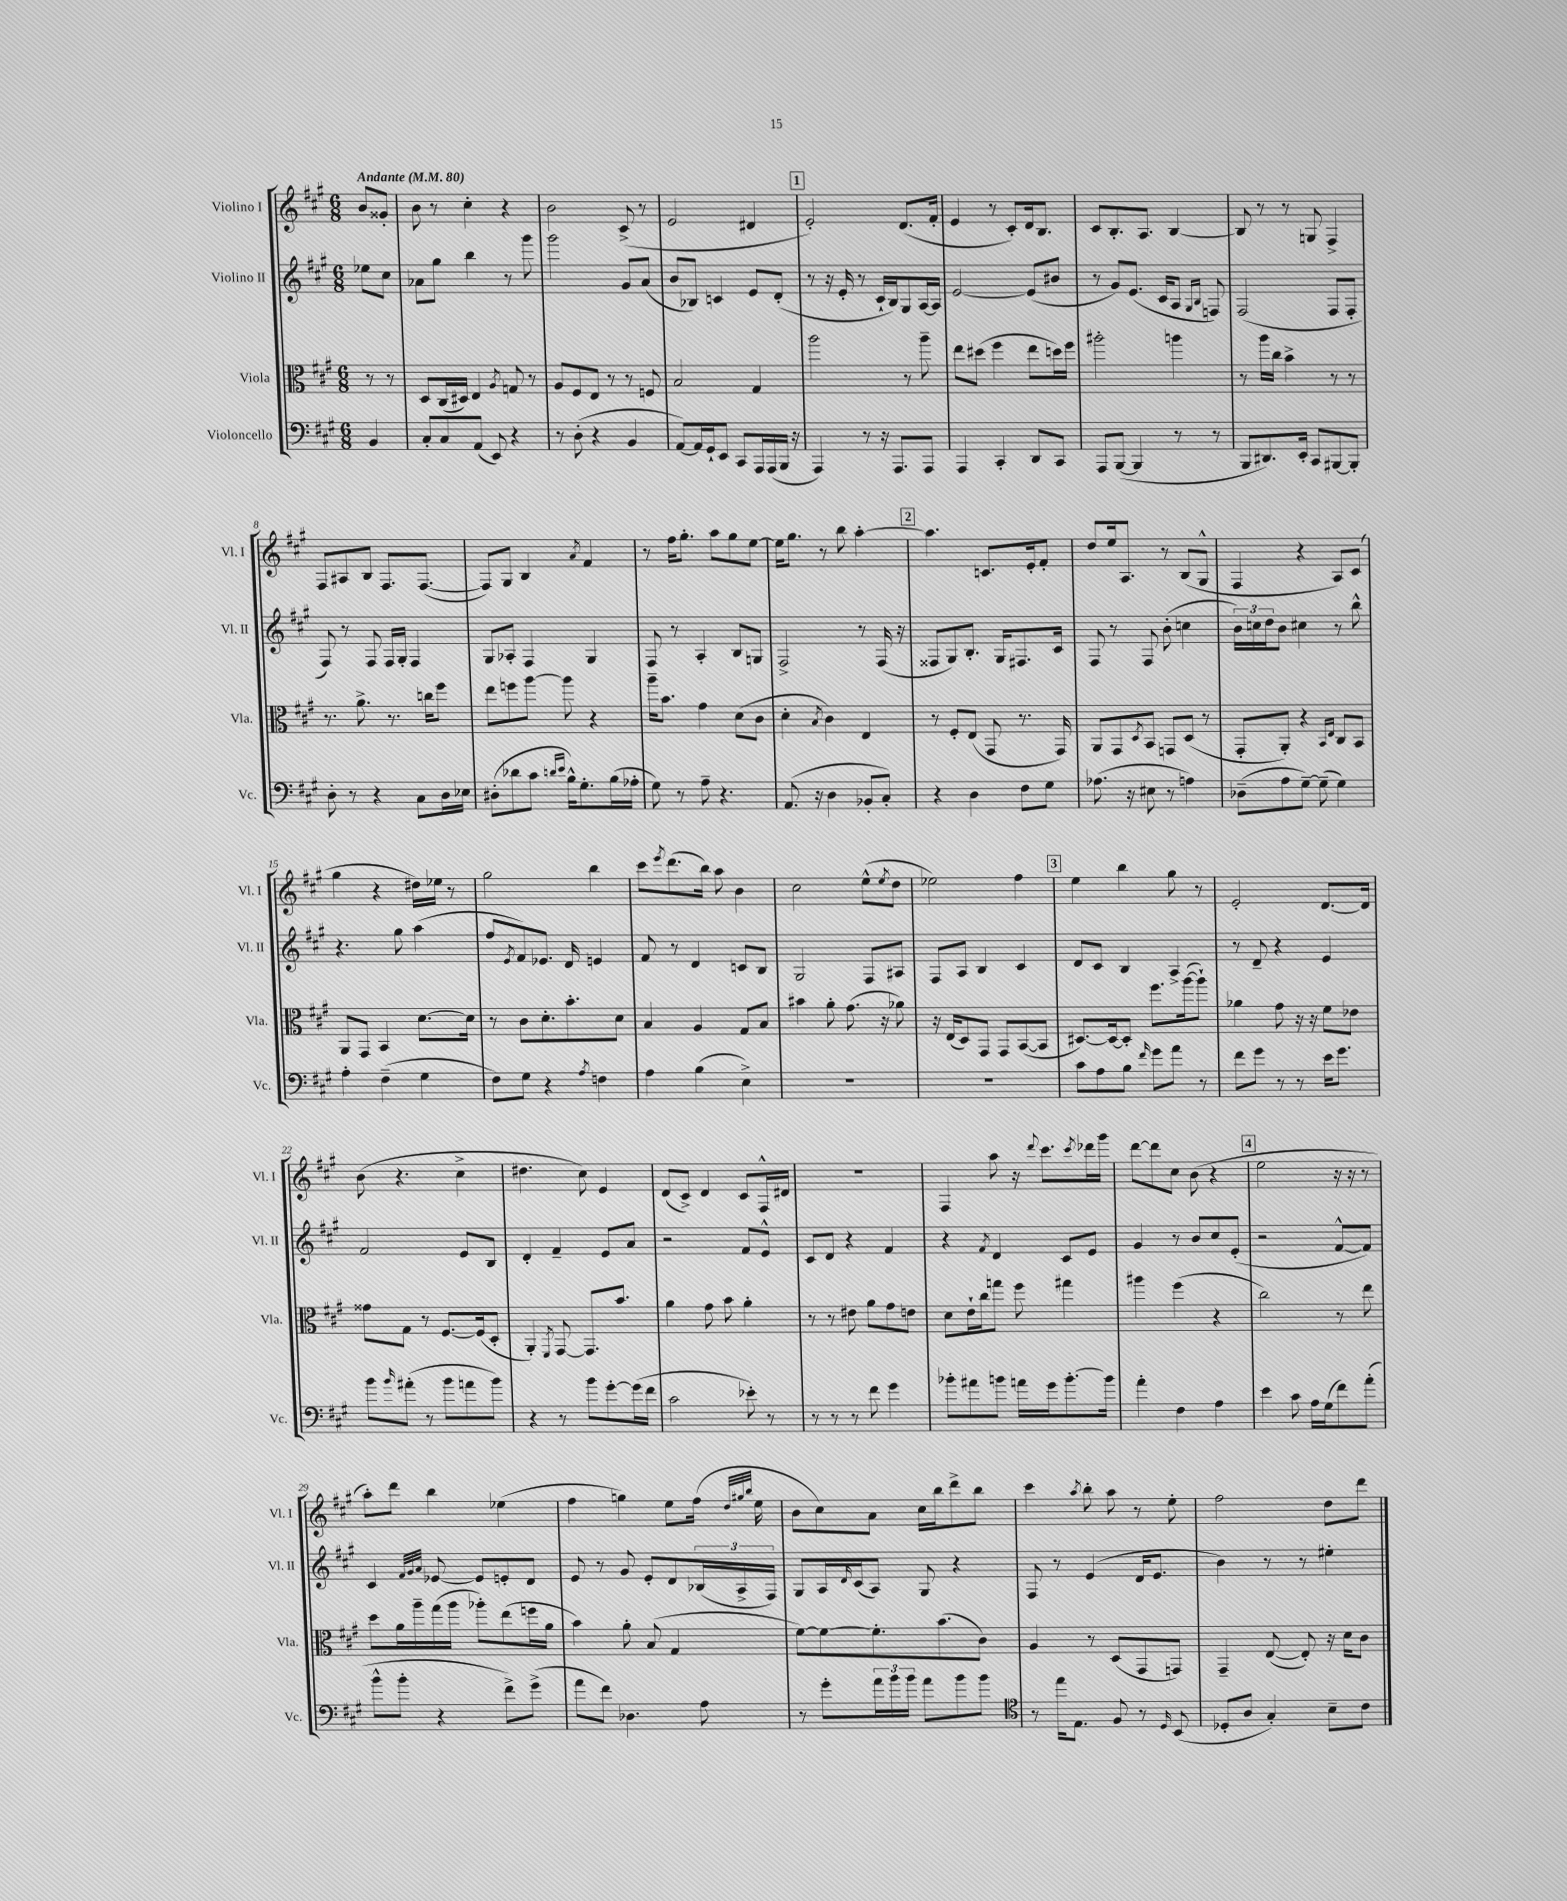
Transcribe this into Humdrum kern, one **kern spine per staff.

**kern	**kern	**kern	**kern
*staff4	*staff3	*staff2	*staff1
*clefF4	*clefC3	*clefG2	*clefG2
*k[f#c#g#]	*k[f#c#g#]	*k[f#c#g#]	*k[f#c#g#]
*M6/8	*M6/8	*M6/8	*M6/8
*MM80	*MM80	*MM80	*MM80
4BB/	8r	8ee-\L	8b/L
.	8r	8cc#\J	8g##'/J
=	=	=	=
8C#'/L	8D/L	8a-\L	8b\
8C#/	(16C#/L	8gg#\J	8r
.	16D#/JJ)	.	.
(8AA/J	4E/	4bb\	4cc#'\
8EE/)	.	.	.
.	8qA/	.	.
4r	8G/	8r	4r
.	8r	8ggg#\	.
=	=	=	=
8r	8A/L	2ggg#\	2b\
(8D'\	8F#/	.	.
4r	8E/J	.	.
.	8r	.	.
4BB/	8r	8g#/L	(8c#^/
.	8F/	(8a/J	8r
=	=	=	=
[8AA/L)	2B/	8b/L	2e/
16AA/]L	.	8B-/J)	.
16GG#`/J	.	.	.
8EE/J	.	4c/	.
8CC#/L	.	.	.
16AAA/L	4G#/	8e/L	4d#/
(16AAA/	.	.	.
16BBB/JJ	.	(8d'/J	.
16r	.	.	.
=	=	=	=
4AAA/)	2aa\	8r	2e'/)
.	.	16r	.
.	.	16e'/	.
8r	.	8r	.
16r	.	16c#`/LL	.
8.AAA/L	.	16B/J)	.
.	8r	8G#/	(8.d/L
8AAA/J	8aa~\	[16A/L	.
.	.	16A/]JJ	16f#'/Jk
=	=	=	=
4AAA/	8ee\L	[2e/	4e/
.	(8dd#\J	.	.
4CC#'/	4ff#\	.	8r
.	.	.	8c#'/L)
8DD/L	8ee\L	(8e/]L	16d/k
.	.	.	8.B/J
8CC#/J	16dd\L)	8b#/J	.
.	16ff#\JJ	.	.
=	=	=	=
8AAA/L	2aa#'\	8r	8c#/L
([8BBB/J	.	8g#/L)	8.B'/
4BBB/]	.	(8.e/J	.
.	.	.	8.A/J
.	.	16c#/LK	.
8r	4aa\	8A/J	[4B/
.	.	16qqG#/LL	.
.	.	16qqB/JJ	.
8r	.	8F/)	.
=	=	=	=
8BBB/L	8r	(2F#/	8B/]
8.DD#/)	16aa\LL	.	8r
.	16cc#\JJ	.	.
.	4b^\	.	8r
16EE'/Jk	.	.	.
8CC#/L	.	.	8G/
[8BBB#/	8r	8F#/L	4F#^/
8BBB#'/]J	8r	8F#'/J	.
=	=	=	=
8D'\	8.r	8F#/)	8F#/L
8r	.	8r	8A#/
.	8.a^\	.	.
4r	.	8F#/	8B/J
.	8.r	16F#/LL	8.F#/L
.	.	16G#'/JJ	.
8C#\L	.	4F#/	.
.	16cc\LK	.	([8.F#/J
16D\L	8ff#\J	.	.
16E-\JJ	.	.	.
=	=	=	=
(8D#'\L	8ee\L	8G#/L	8F#/]L)
8d-\	8ff\	8A-'/J	8G#/J
8c#\J	[8aa\J	4F#/	4B/
16qqd/LL	.	.	.
16qqe/JJ	.	.	.
16B^^\LK)	8aa\]	.	.
8.G#'\	.	.	.
.	.	.	8qa/
.	4r	4G#/	4f#/
(16B\L	.	.	.
16A-'\JJ	.	.	.
=	=	=	=
8G#\)	16aa~\LK	8F#/	8r
.	8.b\J	.	.
8r	.	8r	16ff#\LK
.	.	.	8.gg#'\J
8A~\	4g#\	4A'/	.
4.r	.	.	8aa\L
.	(8d\L	8B/L	8gg#\
.	8c#\J	8G/J	[8ee\J
=	=	=	=
(8.AA/	4d'\	2F#^/	16ee\]LK
.	.	.	8.gg#\J
16r	.	.	.
.	8qB/	.	.
4D\	4c#\)	.	8r
.	.	.	8bb\
8BB-'/L	4E/	8r	[4aa'\
8C#'/J)	.	(16F#/	.
.	.	16r	.
=	=	=	=
4r	8r	8F##/L	4.aa\]
.	8F#'/L	8G#/)	.
4D\	(8E/J	8.B'/J	.
.	8GG#/	.	8.c/L
.	.	16G#/LK	.
8F#\L	8.r	8.F#/	.
.	.	.	16e'/k
8G#\J	.	.	8f#'/J
.	16GG#/)	16c#/Jk	.
=	=	=	=
(8.A-\	8AA/L	8F#/	8dd/L
.	8GG#/	8r	16ee/k
16r	.	.	8.A/J
.	8qD/	.	.
8E#\	8BB/J	8F#/	.
8r	8GG/L	(8b'\	8r
4A\)	(8D/J	4cc\	(8B/L
.	8r	.	8G#^^/J
=	=	=	=
(8D-~\L	8GG#'/L	24b\LL)	4F#/
.	.	24cc\	.
.	.	24dd\J	.
8A\	8AA'/J)	8b\J	.
[8G#~\J)	4r	4cc#\	4r
(8G#~\]	.	.	.
.	16qqBB/LL	.	.
.	16qqE/JJ	.	.
4G#\)	8C#/L	8r	8A/L)
.	8BB/J	8bb^^\	(8c#/J
=	=	=	=
4A'\	8AA/L	4.r	4gg#\
.	8GG#/J	.	.
(4F#~\	4BB/	.	4r
.	.	8gg#\	.
4G#\	[8.d\L	(4aa\	16dd#\LL)
.	.	.	16ee-\JJ
.	.	.	8r
.	16d\]Jk	.	.
=	=	=	=
8F#\L)	8r	8ff#/L	2gg#\
.	.	8qe/	.
8G#\J	8c#\L	8f#/)	.
4r	8.d'\	8.e-/J	.
.	8.b'\	16d/	.
8qA/	.	.	.
4F\	.	4e/	4bb\
.	8d\J	.	.
=	=	=	=
4A\	4B/	8f#/	8ccc#\L
.	.	.	8qeee/
.	.	8r	(8.ddd\
(4B\	4A/	4d/	.
.	.	.	16bb\Jk)
.	.	.	8aa\
4E^\)	8G#/L	8c/L	4b\
.	8B/J	8B/J	.
=	=	=	=
2.r	4b#\	2G#/	2cc#\
.	8a'\	.	.
.	(8.g#\	.	.
.	.	8F#/L	(8ee^^\L
.	16r	.	.
.	.	.	8qee/
.	8a-\)	8A#/J	8dd\J
=	=	=	=
2.r	16r	8F#/L	2ee-\)
.	(16E/LK	.	.
.	8D/)	8A/J	.
.	8GG#/J	4B/	.
.	8GG#/L	.	.
.	([8BB/	4c#/	4ff#\
.	8BB/]J	.	.
=	=	=	=
8c#\L	[8.D#/L)	8d/L	4ee\
8A\	.	8c#/J	.
.	16D#/_k	.	.
8B\J	8D#'/]J	4B/	4bb\
16qqf#/	.	.	.
8g#\L	8.ff#\L	.	.
8a\J	.	4A^/	8gg#\
.	([16aa\k	.	.
8r	8aa`\]J)	.	8r
=	=	=	=
8f#\L	4a-\	8r	2e'/
8g#\J	.	8d~/	.
8r	8g#\	4r	.
8r	16r	.	.
.	16r	.	.
16e\LK	8f#\L	4e/	[8.d/L
8.g#\J	.	.	.
.	8e-\J	.	.
.	.	.	16d/]Jk
=	=	=	=
8b\L	8g##\L	2f#/	(8b\
16qqb/	.	.	.
(8a#'\J	8G#\J	.	4.r
8r	8r	.	.
8b\L	[8.F#/L	.	.
8a\	.	8e/L	4cc#^\
.	(16F#/]k	.	.
8b\J)	8D'/J	8B/J	.
=	=	=	=
4r	4AA'/)	4d'/	4.dd#\
.	8qFF#/	.	.
8r	[8GG#/	4f#~/	.
8b\L	8.GG#/]L	.	8cc#\)
[8g#'\	.	8e/L	4e/
.	8.b/J	.	.
(16g#\]L	.	8a/J	.
16f#\JJ	.	.	.
=	=	=	=
2c#\	4a\	2r	(8d/L
.	.	.	8c#^/J)
.	8g#\	.	4d/
.	8b\	.	.
8e-'\)	4a'\	8f#/L	8c#/L
8r	.	8e^^/J	16F#^^/L
.	.	.	16d#/JJ
=	=	=	=
8r	8r	8c#/L	2.r
8r	8r	8d/J	.
8r	8e#\	4r	.
8f#\	8a\L	.	.
4g#\	8g#\	4f#/	.
.	8e\J	.	.
=	=	=	=
8b-'\L	8d\L	4r	4F#/
8a#\	16e`\L	.	.
.	16cc#\J	.	.
.	.	8qf#/	.
8b\J	8gg\J	4d/	8aa\
16a\LL	8ff#\	.	16r
.	.	.	8qqddd/
16g#\J	.	.	8.ccc#\L
[8.b'\	4gg#\	8c#/L	.
.	.	.	8qccc#/
.	.	8e/J	16ddd-\L
16b\]Jk	.	.	16ggg#\JJ
=	=	=	=
4a'\	4aa#\	4g#/	[8ddd\L
.	.	.	8ddd\]
4F#\	(4ff#\	8r	8cc#\J
.	.	8b/L	(8b\
4A\	4r	8cc#/	4r
.	.	(8e'/J	.
=	=	=	=
4e\	2cc#\)	2r	2ee\
8c#\	.	.	.
16A\LL	.	.	.
(16G#\J	.	.	.
8f#\)	8r	[8f#^^/L	16r
.	.	.	16r
(8a'\J	8ee\	8f#/]J)	8r
=	=	=	=
8b^^\L	8dd\L	4c#/	8aa'\L)
8b'\J	16a\L	.	8ddd\J
.	16aa~\	.	.
.	.	32qqf#/LLL	.
.	.	32qqg#/	.
.	.	32qqa/JJJ	.
4r	(16gg#\	[8e-/	4bb\
.	16aa\JJ	.	.
.	8aa-'\L)	8e-/]L	.
8f#^\L)	(8ee\	8e'/	(4ee-\
(8g#^\J	16ff\L	8d/J	.
.	16a\JJ	.	.
=	=	=	=
8a\L	4b\)	8e/	4ff#\
8f#\J)	.	8r	.
4.D-\	8a'\	8g#/	4gg\)
.	(8B/	8e'/L	.
.	4G#/	8d/	8ee\L
8A\	.	(24B-/L	(16ff#\Jk
.	.	24A^/	.
.	.	.	32qqdd/LLL
.	.	.	32qqgg#/
.	.	.	32qqbb/JJJ
.	.	.	16ee\
.	.	24F#/JJ)	.
=	=	=	=
8r	[8f#\L)	8G#/L	8b\L
8g#'\L	8f#\_	16A/L	8cc#\)
.	.	16qqd/	.
.	.	(16c#/J	.
24a\L	8.f#'\]	8A/J)	8a\J
24b\	.	.	.
24b\JJ	.	.	.
8a\L	.	8G#/	16cc#\LL
.	(8.b\	.	16bb\J
8b\	.	4r	8ddd^\
8b\J	8c#\J)	.	8bb\J
=	=	=	=
*clefC4	*	*	*
8r	4A/	8F#/	4ccc#\
16ee\LK	.	8r	.
8.E\J	.	.	.
.	.	.	8qaa/
.	8r	(4e/	8bb'\
8F#/	(8D/L	.	8aa\
8r	8GG#/	16d/LK	8r
.	.	8.e/J	.
16qqD/	.	.	.
(8BB/	8GG/J)	.	8ee'\
=	=	=	=
8D-'/L	4GG#~/	4b\)	2ff#\
8A/J	.	.	.
4G#'/)	([8E/	8r	.
.	8E'/])	8r	.
8B~\L	16r	4ee#'\	8dd\L
.	16d\LK	.	.
8c#\J	8c#\J	.	8ddd\J
==	==	==	==
*-	*-	*-	*-
